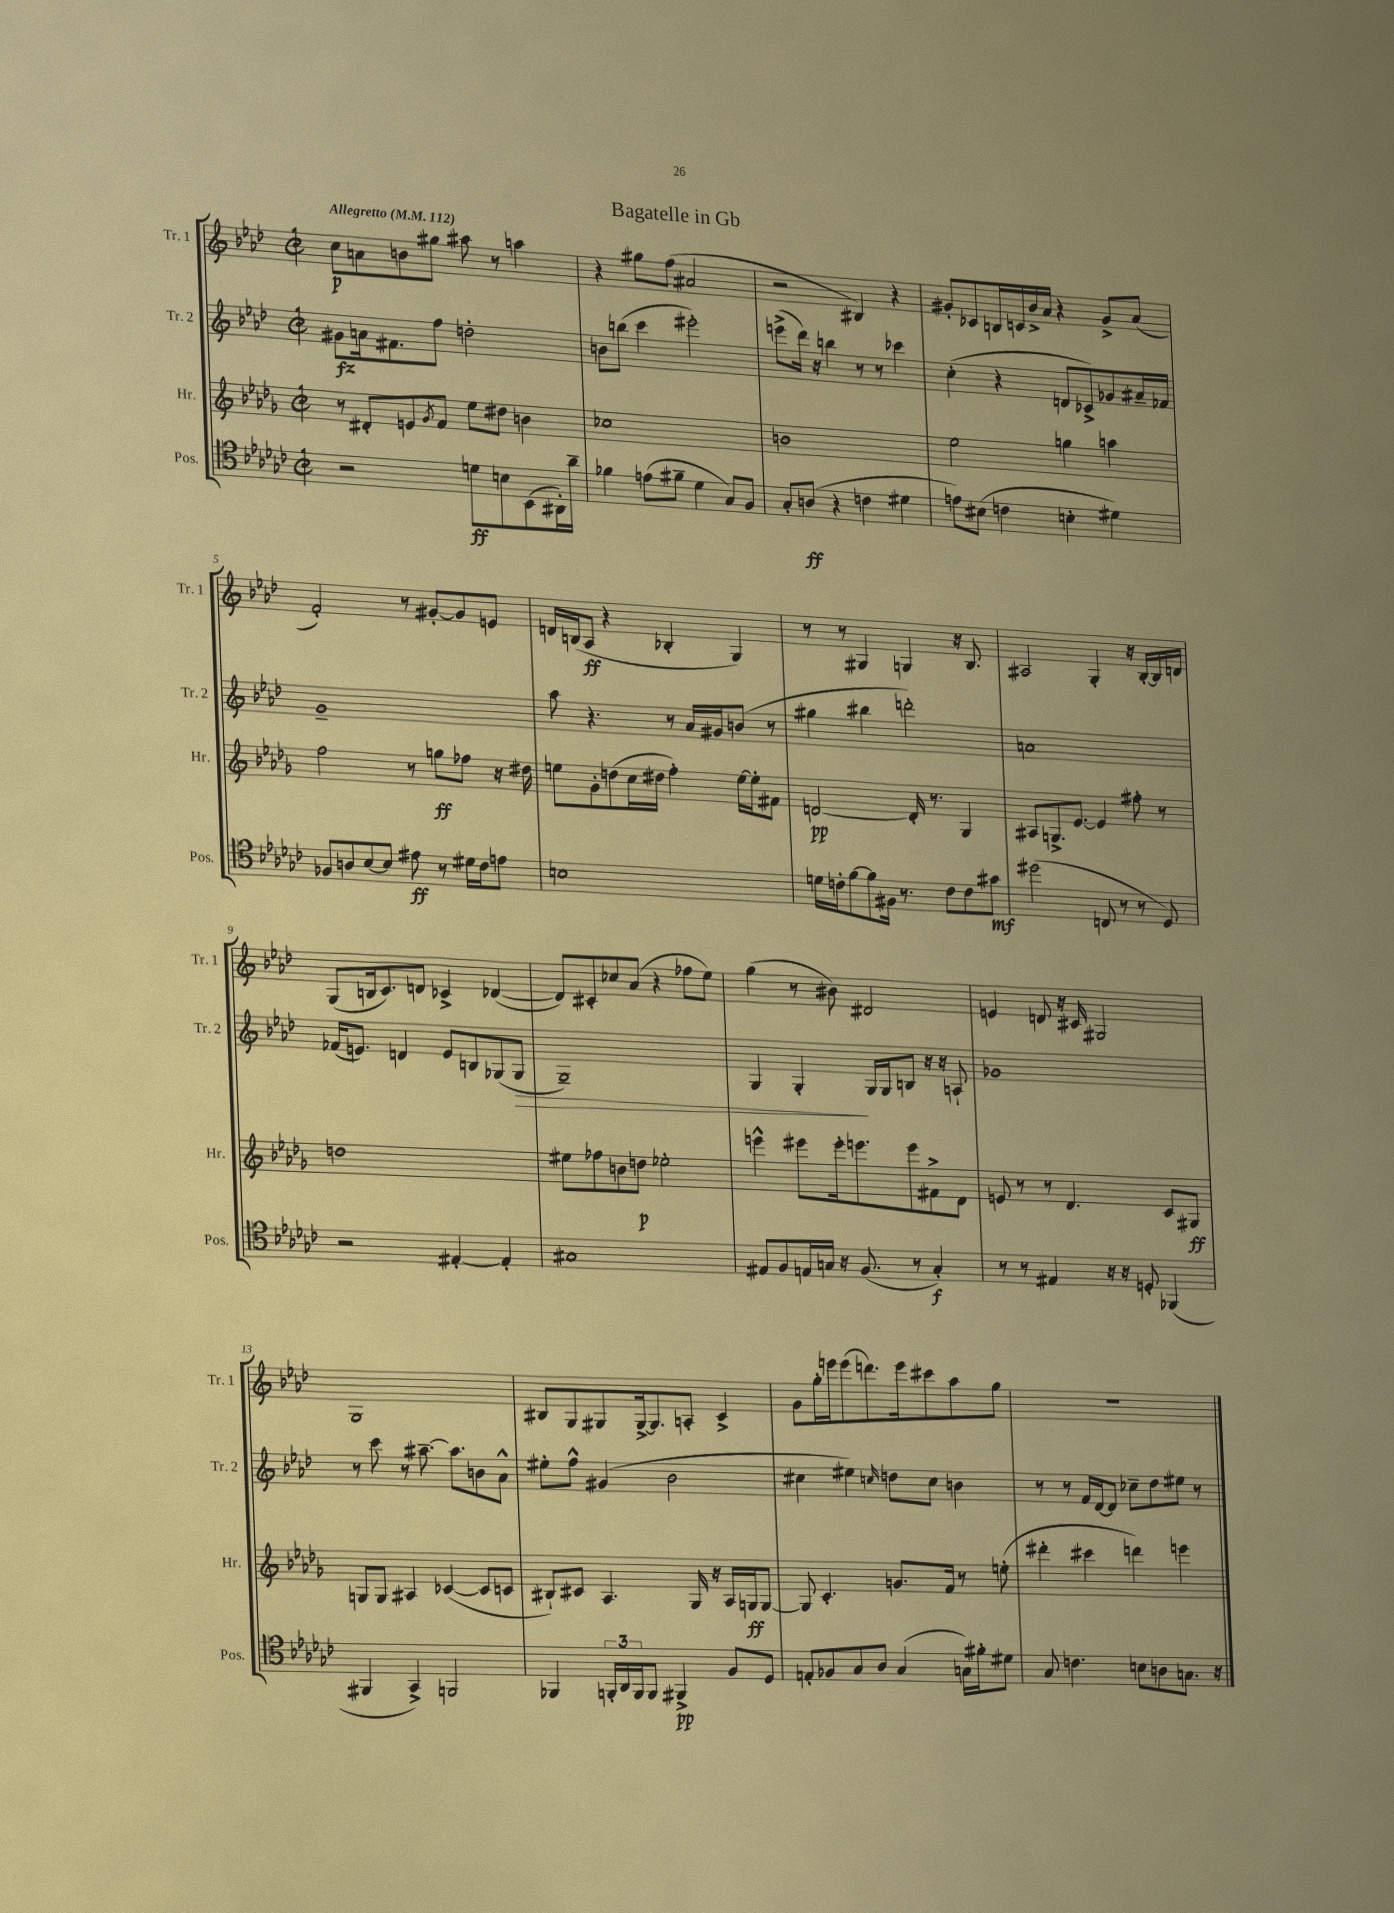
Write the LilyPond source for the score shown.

\header { title = "Bagatelle in Gb" }
<<
\new StaffGroup <<
\new Staff = "s0" \with { instrumentName = "Tr. 1" shortInstrumentName = "Tr. 1" } {
    \clef treble \key aes \major \defaultTimeSignature \time 2/2 \tempo "Allegretto" 4 = 112
    c''8\p a'8 b'8 gis''8 ais''8 r8 a''4 |
    r4 gis''8 f''8( ais'2 |
    r2 bis4) r4 |
    gis'8-. ces'8 b16 c'16 bes'16-> aes'16 r4 gis'8-> aes'8( |
    f'2-.) r8 gis'8~-. gis'8 e'8 |
    d'16 b16( aes8\ff r4 bes4-. g4) |
    r8 r8 gis4 g4 r16 bes8. |
    ais2 g4-. r16 bes16~-. bes16 d'16 |
    g8( b16 c'8.) d'8 ces'4-> des'4~( |
    des'8) cis'8-. ces''8 aes'8( r4 fes''8 ees''8) |
    g''4( r8 bis'8) dis'2 |
    e'4 d'8 r16 cis'16 gis2 |
    g1 |
    bis8 g8 gis8 gis16~-> gis8. a8-. c'4-> |
    g'8 g''16-. e'''16 e'''8( d'''8.) e'''16 cis'''8 aes''8 g''8 |
    r1 \bar "|." |
}
\new Staff = "s1" \with { instrumentName = "Tr. 2" shortInstrumentName = "Tr. 2" } {
    \clef treble \key aes \major \defaultTimeSignature \time 2/2
    gis'8\fz a'16 fis'8. f''8 d''2-. |
    b'8 b''8( c'''4 eis'''2-.) |
    e'''8->( des'''16) r16 b''4 r8 r8 ces'''4 |
    c''4-.( r4 d'8 ces'8->) ges'8 ais'16-- fes'16 |
    g'1-- |
    aes''8 r4. r8 aes'16 gis'16 b'8( r8 |
    gis''4 bis''4 d'''2-.) |
    a'1 |
    fes'16( e'8.) d'4 e'8 b8 ges8( ges8\> |
    g1--) |
    g4 g4-.\! g16 g16 b8 r16 r16 a8-! |
    ges'1 |
    r8 c'''8 r8 ais''8.~-- ais''8. b'8 aes'8-^ |
    eis''8-. f''8-^ gis'4( bes'2 |
    cis''4 eis''4) \grace { c''16 } d''8 c''8 b'4 |
    r8 r8 f'16 des'16~ des'8 ces''8-- des''8 eis''8 r8 \bar "|." |
}
\new Staff = "s2" \with { instrumentName = "Hr." shortInstrumentName = "Hr." } {
    \clef treble \key des \major \defaultTimeSignature \time 2/2
    r8 dis'8-. e'8 \acciaccatura { ges'8 } f'8 ees''8 dis''8 b'4 |
    ces''1 |
    b'1 |
    ees''2 g''4 a''4 |
    f''2 r8 g''8\ff fes''8 r16 dis''16 |
    e''8 ges'8-. d''8( c''16 dis''16 f''4-.) e''16~ e''16-. fis'8 |
    d'2~\pp d'16-. r8. ges4 |
    ais8 g8.-> ees'8.~ ees'4 fis''8-. r8 |
    d''1 |
    eis''8 fes''8 b'8 d''8\p ees''2-. |
    e'''4-^ eis'''8 eis'''16-. e'''8. e'''8 fis'8-> des'8 |
    e'8 r8 r8 des'4. c'8 gis8\ff |
    g8 g8 ais4 ces'4~( ces'8 c'8 |
    bis8-!) cis'8 aes4. ges16 r16 aes16 g16\ff g8~ |
    g8 c'4.-. g'8. f'16 r8 e''8-.( |
    dis'''4-. cis'''4 d'''4) e'''4 \bar "|." |
}
\new Staff = "s3" \with { instrumentName = "Pos." shortInstrumentName = "Pos." } {
    \clef tenor \key ges \major \defaultTimeSignature \time 2/2
    r2 d'8\ff b8 bes,8( ais,16-.) aes'16-- |
    fes'4 e'8( fis'8-- des'4 ges8) f8 |
    ges8-. a8\ff( r4 c'4 dis'4 |
    e'8) bis8( c'4 b4-. dis'4) |
    fes8 a8 bes8~ bes8 eis'8\ff r8 dis'16 ces'16 e'8 |
    b1 |
    d'16 c'16-. f'8~ f'8 fis16 r8. c'8 c'8 gis'8\mf |
    dis''2( c8 r8 r8 des8) |
    r2 eis4~-. eis4-. |
    gis1 |
    eis8 f8 e16 g16 r16 f8.( r8 g4-.\f) |
    r8 r8 eis4 r16 r16 d8-. fes,4( |
    fis,4 ges,4->) f,2 |
    fes,4 \tuplet 3/2 { f,16-. aes,16 f,16 } f,8 fis,4->\pp f8 des8 |
    e8-. fes8 ges8 aes8 ges4( g16) fis'16-. dis'8 |
    ges8 c'4. b8 a8 g8. r16 \bar "|." |
}
>>
>>
